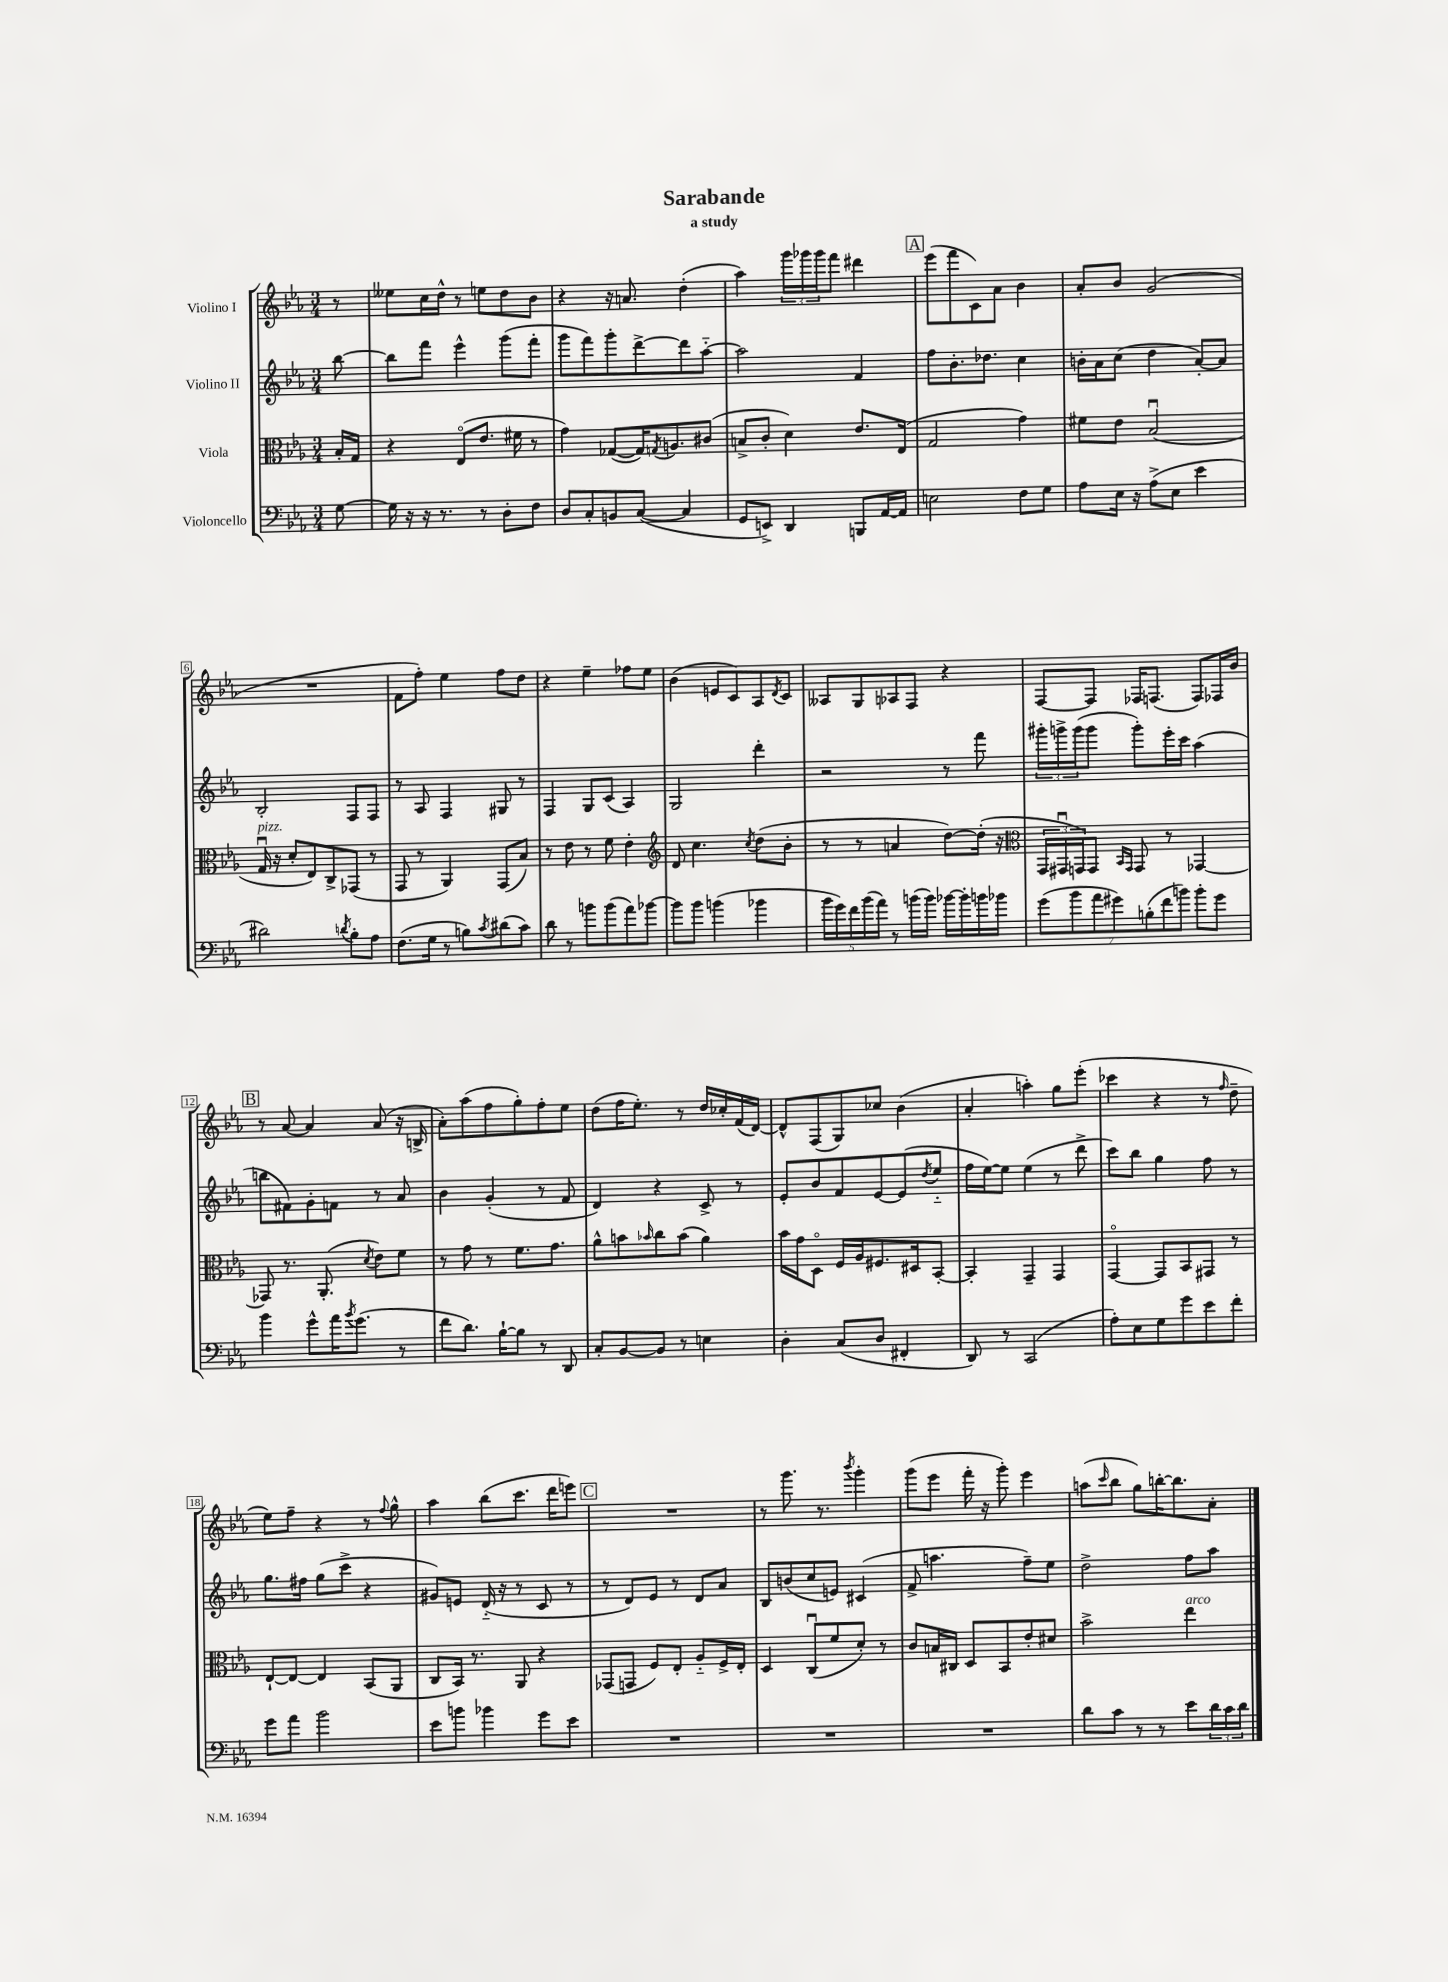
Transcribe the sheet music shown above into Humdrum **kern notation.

**kern	**kern	**kern	**kern
*part4	*part3	*part2	*part1
*staff4	*staff3	*staff2	*staff1
*I"Violoncello	*I"Viola	*I"Violino II	*I"Violino I
*clefF4	*clefC3	*clefG2	*clefG2
*k[b-e-a-]	*k[b-e-a-]	*k[b-e-a-]	*k[b-e-a-]
*M3/4	*M3/4	*M3/4	*M3/4
=	=	=	=
[8G\	16B-'/LL	[8bb-\	8r
.	16G/JJ	.	.
=1	=1	=1	=1
16G\]	4r	8bb-\L]	8ee--X\L
16r	.	.	.
16r	.	8fff\J	16cc\L
8.r	.	.	16dd^^\JJ
.	(8E-/L	4eee-^^\	8r
8r	8.e-/J	.	8een\L
8D'\L	.	(8ggg\L	8dd\
.	16f#X\	.	.
8F\J	8r	8fff'\J	8b-\J
=2	=2	=2	=2
8D/L	4g\)	8ggg\L	4r
8C'/	.	8fff\)	.
8BBn/	([8G-X/L	8ggg'\	16r
.	.	.	8.an/
([8C/J	16G-/K])	[8ddd^\	.
.	8qGn/	.	.
.	8.An/	.	.
4C/]	.	8ddd\]	(4dd'\
.	(8c#X/J	[8aa-\J	.
=3	=3	=3	=3
8GG/L	8Bn^/L	2aa-\]	4aa-\)
8EEn^/J)	8c'/J	.	.
4DD/	4d\)	.	24ggg\LL
.	.	.	24ggg-X\
.	.	.	24ggg-\J
.	.	.	8fff\J
8BBBn/L	8.e-/L	4f/	4ddd#X\
[16AA-/L	.	.	.
16AA-/JJ]	(16E-/Jk	.	.
!!LO:REH:place=s1:t=A
=4	=4	=4	=4
2En\	2G/	8ff\L	(8eee-\L
.	.	8.b-'\	8fff\
.	.	.	8c\)
.	.	8.dd-X\J	.
.	.	.	8a-\J
8F\L	4g\)	4cc\	4b-\
8G\J	.	.	.
=5	=5	=5	=5
8A-\L	8f#X\L	16bn'\LL	8a-'/L
.	.	16a-\J	.
16E-\Jk	8e-\J	(8cc\J	8b-/J
16r	.	.	.
(8A-^\L	(2B-u/	4dd\	(2g/
8E-\J	.	.	.
4e-\	.	[8a-'/L)	.
.	.	8a-/J]	.
!!LO:LB:g=z
=6	=6	=6	=6
!	!LO:TX:a:i:t=pizz.	!	!
2d#X\)	16Gu/	2B-'/	2.r
.	16r	.	.
.	8d'/L	.	.
.	8E-/)	.	.
.	8C^/	.	.
8qdn/	.	.	.
8B-'\L	(8GG-X/J	8F/L	.
8A-\J	8r	8F/J	.
=7	=7	=7	=7
(8.F\L	8GG/	8r	8f\L
.	8r	8A-/	8ff'\J)
16G\Jk	.	.	.
8r	4AA-/)	4F/	4ee-\
8Bn\L)	.	.	.
8qc/	.	.	.
(8d#X\	(8GG/L	8G#X/	8ff\L
8c\J)	8B-/J)	8r	8dd\J
=8	=8	=8	=8
8d\	8r	4F/	4r
8r	8e-\	.	.
8bn\L	8r	8G/L	4ee-~\
(8b\	8f\	(8c/J	.
8a-\)	4e-'\	4A-/)	8ff-X\L
[8b-X\J	.	.	8ee-\J
=9	=9	=9	=9
*	*clefG2	*	*
8b-\L]	8d/	2G/	(4b-\
8b-\J	4.cc\	.	.
(4bn\	.	.	8en/L
.	.	.	8c/)
.	8qcc/	.	.
4b-X\	(8dd\L	4ddd'\	8A-/
.	.	.	8qd/
.	8b-'\J	.	8c/J
=10	=10	=10	=10
20b-\LL	8r	2r	8A--X/L
20g\)	.	.	.
20f\	.	.	.
.	8r	.	8G/
(20b-\	.	.	.
20a-\JJ)	.	.	.
8r	4an/	.	8A-X/
(16bn\LL	.	.	8F/J
16b\JJ)	.	.	.
[16b-X\LL	[8dd\L)	8r	4r
16b-'\]	.	.	.
16bn\	(16dd'\Jk]	8fff\	.
16b-X\JJ	16r	.	.
=11	=11	=11	=11
*	*clefC3	*	*
(14g\L	24GG/LL	24ggg#X'\LL	[8F/L
.	24GG#Xu/	24gggn^\	.
14b-\	.	.	.
.	24GGn/J)	(24ggg\J	.
.	8GG/J	8ggg\J	8F/J]
14a-\	.	.	.
14g#X\)	.	.	.
.	16qqBB-/LL	.	.
.	16qqGG/JJ	.	.
.	8GG/	8ggg'\L)	16F-X/KL
(14Bn'\	.	.	.
.	.	.	(8.Fn/J
14f\	.	.	.
.	8r	16eee-'\L	.
14bn\J)	.	.	.
.	.	16ccc\JJ	.
8b'\L	[4GG-X/	(4aa-\	8F/L)
8g#\J	.	.	16F-X/L
.	.	.	16b-/JJ
!!LO:LB:g=z
!!LO:REH:place=s1:t=B
=12	=12	=12	=12
4b-\	8GG-X/]	8bbn\L	8r
.	8.r	8f#X\)	[8a-/
8g^^\L	.	8g'\	4a-/]
.	(8.AA-'/	.	.
16a-\K	.	8fn\J	.
8qb-/	.	.	.
(8.g\J	.	.	.
.	8qd/	.	.
.	8e-\L)	8r	(8a-/
8r	8f\J	8a-/	16r
.	.	.	16Bn^/
=13	=13	=13	=13
8f\L	8r	4b-\	8a-'\L)
8.d\J)	8g\	.	(8aa-\
.	8r	(4g'/	8ff\
[16B-`\KL	.	.	.
8B-\J]	8.f\L	.	8gg'\)
8r	.	8r	8ff'\
.	8.g\J	.	.
8DD/	.	8f/	8ee-\J
=14	=14	=14	=14
8C'/L	8a-^^\L	4d/)	(8dd\L
[8BB-/	8bn\	.	16ff\K
.	.	.	8.ee-'\J)
.	16qqb-X/	.	.
8BB-/J]	8cc\	4r	.
8r	(8b-\J	.	8r
4En\	4a-\)	8c^/	16dd/LL
.	.	.	16cc-X'/
.	.	8r	(16f/
.	.	.	[16d/JJ)
=15	=15	=15	=15
4D'\	16b-\LL	8e-'/L	8d^^/L]
.	16g\J	.	.
.	8D\J	8b-/	(8F/
(8C/L	16F/LL	8f/	8G/)
.	16A-/J	.	.
8D/J	8.F#X/	[8e-/	8cc-X/J
4FF#X'/	.	(8e-/]	(4b-\
.	16D#X/k	.	.
.	.	8qdd/	.
.	[8BB-'/J	8ee-/J	.
=16	=16	=16	=16
8DD/)	4BB-'/]	16ff\LL	4a-'/
.	.	[16ee-\J)	.
8r	.	8ee-\J]	.
(2CC/	4GG~/	(4ee-\	4aan'\)
.	4GG/	8r	8gg\L
.	.	8ddd^\	(8eee-'\J
=17	=17	=17	=17
8A-'\L)	[4GG/	8ccc\L)	4ccc-X\
8E-\	.	8bb-\J	.
8G\	8GG/L]	4gg\	4r
8g\	8BB-/	.	.
8e-\	8GG#X/J	8ff\	8r
.	.	.	16qqff/
8f'\J	8r	8r	8dd~\
!!LO:LB:g=z
=18	=18	=18	=18
8g\L	[8E-`/L	8.gg\L	8ee-\L)
8a-\J	8E-/J_	.	8ff~\J
.	.	16ff#X\Jk	.
2b-\	4E-/]	(8gg\L	4r
.	.	8ccc^\J	.
.	(8BB-/L	4r	8r
.	.	.	8qqff/
.	8AA-/J	.	8gg^^\
=19	=19	=19	=19
8e-\L	8C/L	8g#X/L)	4aa-\
8bn\J	16BB-/Jk)	8en/J	.
.	8.r	.	.
4b-X\	.	(16d/	(8bb-\L
.	.	16r	.
.	8AA-/	8r	8.ccc\J
8g\L	4r	8c/	.
.	.	.	16ddd\KL
8e-\J	.	8r	8eeen\J)
!!LO:REH:place=s1:t=C
=20	=20	=20	=20
2.r	(8GG-X/L	8r	2.r
.	8GGn/J	8d/L)	.
.	8F/L)	8e-/J	.
.	8E-'/J	8r	.
.	8A-/L	8d/L	.
.	16F^/L	8a-/J	.
.	16E-'/JJ	.	.
=21	=21	=21	=21
2.r	4D/	8B-/L	8r
.	.	(8bn/	8.ggg\
.	(8Cu/L	8cc/	.
.	.	.	8.r
.	8f/	8en/J)	.
.	.	.	8qbbb-/
.	8d'/J)	(4c#X/	4ggg'\
.	8r	.	.
=22	=22	=22	=22
2.r	8c/L	8f^/	(8ggg\L
.	16Bn/L	4.aan\	8eee-\J
.	16C#X/JJ	.	.
.	8D/L	.	16fff'\
.	.	.	16r
.	8BB-/	.	8ggg'\)
.	8e-'/	8ff~\L)	4eee-\
.	8d#X/J	8ee-\J	.
=23	=23	=23	=23
8d\L	2b-^\	2dd^\	(8aan\L
.	.	.	16qqccc/
8c\J	.	.	8bb-\J
8r	.	.	8gg\L)
8r	.	.	[16bbn'\K
.	.	.	8.bb\]
!	!LO:TX:a:i:t=arco	!	!
8e-\L	4ee-\	8ff\L	.
24d\L	.	8aa-\J	8a-'\J
24c\	.	.	.
24d\JJ	.	.	.
==	==	==	==
*-	*-	*-	*-
